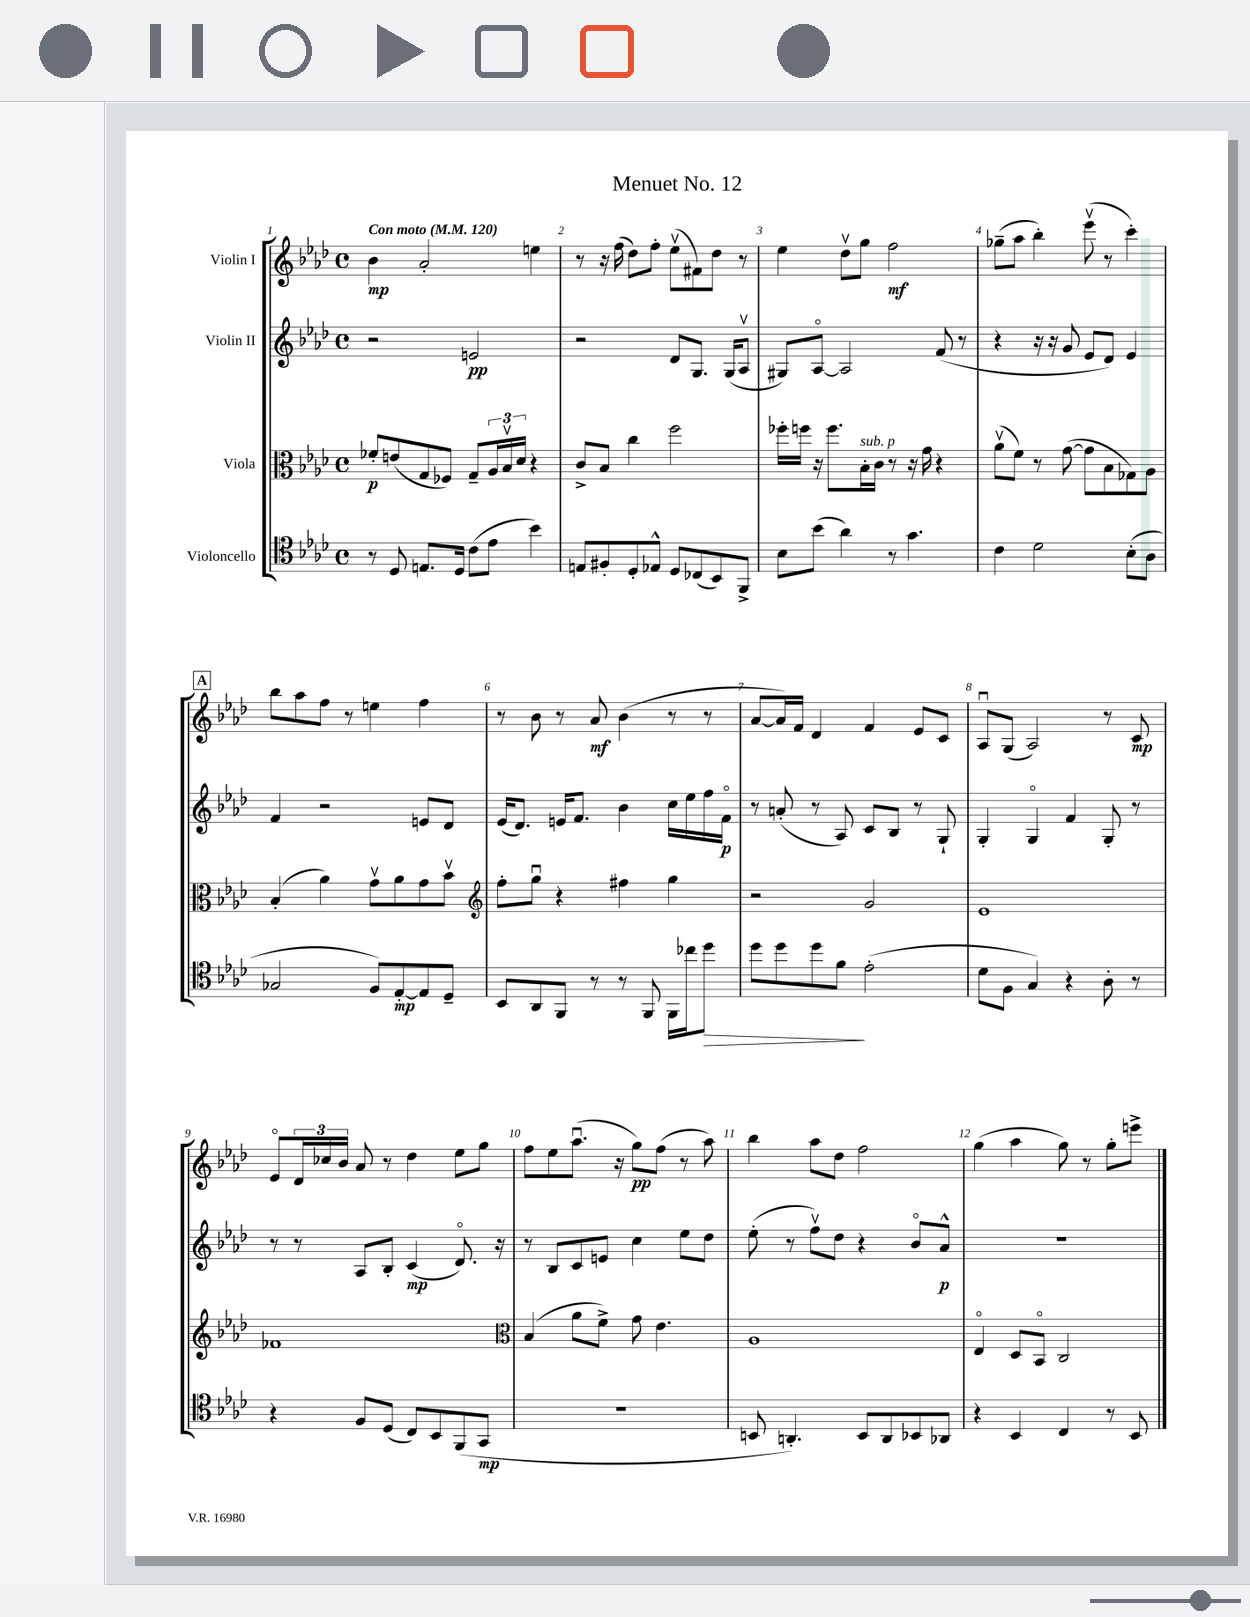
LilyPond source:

\header { title = "Menuet No. 12" }
<<
\new StaffGroup <<
\new Staff = "s0" \with { instrumentName = "Violin I" } {
    \clef treble \key aes \major \defaultTimeSignature \time 4/4 \tempo "Con moto" 4 = 120
    bes'4\mp aes'2-. e''4 |
    r8 r16 f''16( des''8) f''8-. ees''8\upbow( fis'8) des''8 r8 |
    ees''4 des''8\upbow g''8 f''2\mf |
    ges''8--( aes''8 bes''4-.) ees'''8\upbow( r8 c'''4-.) |
    \mark \markup { \box "A" } bes''8 aes''8 f''8 r8 e''4 f''4 |
    r8 bes'8 r8 aes'8\mf bes'4( r8 r8 |
    aes'8~ aes'16) f'16 des'4 f'4 ees'8 c'8 |
    aes8\downbow g8( aes2) r8 c'8\mp |
    ees'8\flageolet \tuplet 3/2 { des'16 ces''16 bes'16 } aes'8 r8 des''4 ees''8 g''8 |
    f''8 ees''8 aes''8.\downbow( r16 g''8\pp) f''8( r8 aes''8) |
    bes''4 aes''8 des''8 f''2 |
    g''4( aes''4 g''8) r8 g''8-. e'''8-> \bar "|." |
}
\new Staff = "s1" \with { instrumentName = "Violin II" } {
    \clef treble \key aes \major \defaultTimeSignature \time 4/4
    r2 e'2\pp |
    r2 des'8 g8. g16( aes8\upbow |
    gis8) aes8~\flageolet aes2 f'8( r8 |
    r4 r16 r16 g'8 ees'8 des'8) ees'4 |
    \mark \markup { \box "A" } f'4 r2 e'8 des'8 |
    ees'16( des'8.) e'16 f'8. bes'4 c''16 ees''16 f''16 f'16\flageolet\p |
    r8 a'8-.( r8 aes8) c'8 bes8 r8 g8-! |
    g4-. g4\flageolet f'4 g8-. r8 |
    r8 r8 aes8 bes8-. c'4\mp( des'8.\flageolet) r16 |
    r8 bes8 c'8 e'8 c''4 ees''8 des''8 |
    ees''8-.( r8 f''8\upbow) des''8 r4 bes'8\flageolet aes'8-^\p |
    R1 \bar "|." |
}
\new Staff = "s2" \with { instrumentName = "Viola" } {
    \clef alto \key aes \major \defaultTimeSignature \time 4/4
    fes'8-.\p e'8( g8 fes8) g8-- \tuplet 3/2 { aes16 bes16\upbow des'16 } r4 |
    c'8-> bes8 c''4 f''2 |
    fes''16-. f''16 r16 f''8. bes16-.^\markup { \italic "sub. p" } c'16 r8 r16 g'16 r4 |
    aes'8\upbow( f'8) r8 g'8~( g'8 bes8 ges8) aes8 |
    \mark \markup { \box "A" } bes4-.( aes'4) g'8\upbow aes'8 g'8 bes'8\upbow |
    \clef treble f''8-. g''8\downbow r4 fis''4 g''4 |
    r2 g'2 |
    ees'1 |
    fes'1 |
    \clef alto bes4( aes'8 f'8->) g'8 ees'4. |
    aes1 |
    ees4\flageolet des8 bes,8\flageolet c2 \bar "|." |
}
\new Staff = "s3" \with { instrumentName = "Violoncello" } {
    \clef tenor \key aes \major \defaultTimeSignature \time 4/4
    r8 des8 e8. des16 c'8( ees'8 bes'4) |
    e8 fis8-. des8-. ees8-^ des8 ces8( bes,8) f,8-> |
    bes8 bes'8( aes'4) r8 g'4. |
    c'4 des'2 bes8-.( aes8 |
    \mark \markup { \box "A" } ges2 f8) ees8~-.\mp ees8 des8-- |
    bes,8 aes,8 f,8 r8 r8 f,8 f,16 ces''16 des''8\> |
    des''8 des''8 des''8 f'8\! ees'2-.( |
    des'8 f8 g4) r4 aes8-. r8 |
    r4 f8 des8( c8) bes,8 f,8( g,8\mp |
    r1 |
    b,8 a,4.-.) b,8 a,8 bes,8 aes,8 |
    r4 bes,4 c4 r8 bes,8 \bar "|." |
}
>>
>>
\layout { \context { \Score \override BarNumber.break-visibility = ##(#f #t #t) barNumberVisibility = #all-bar-numbers-visible } }
